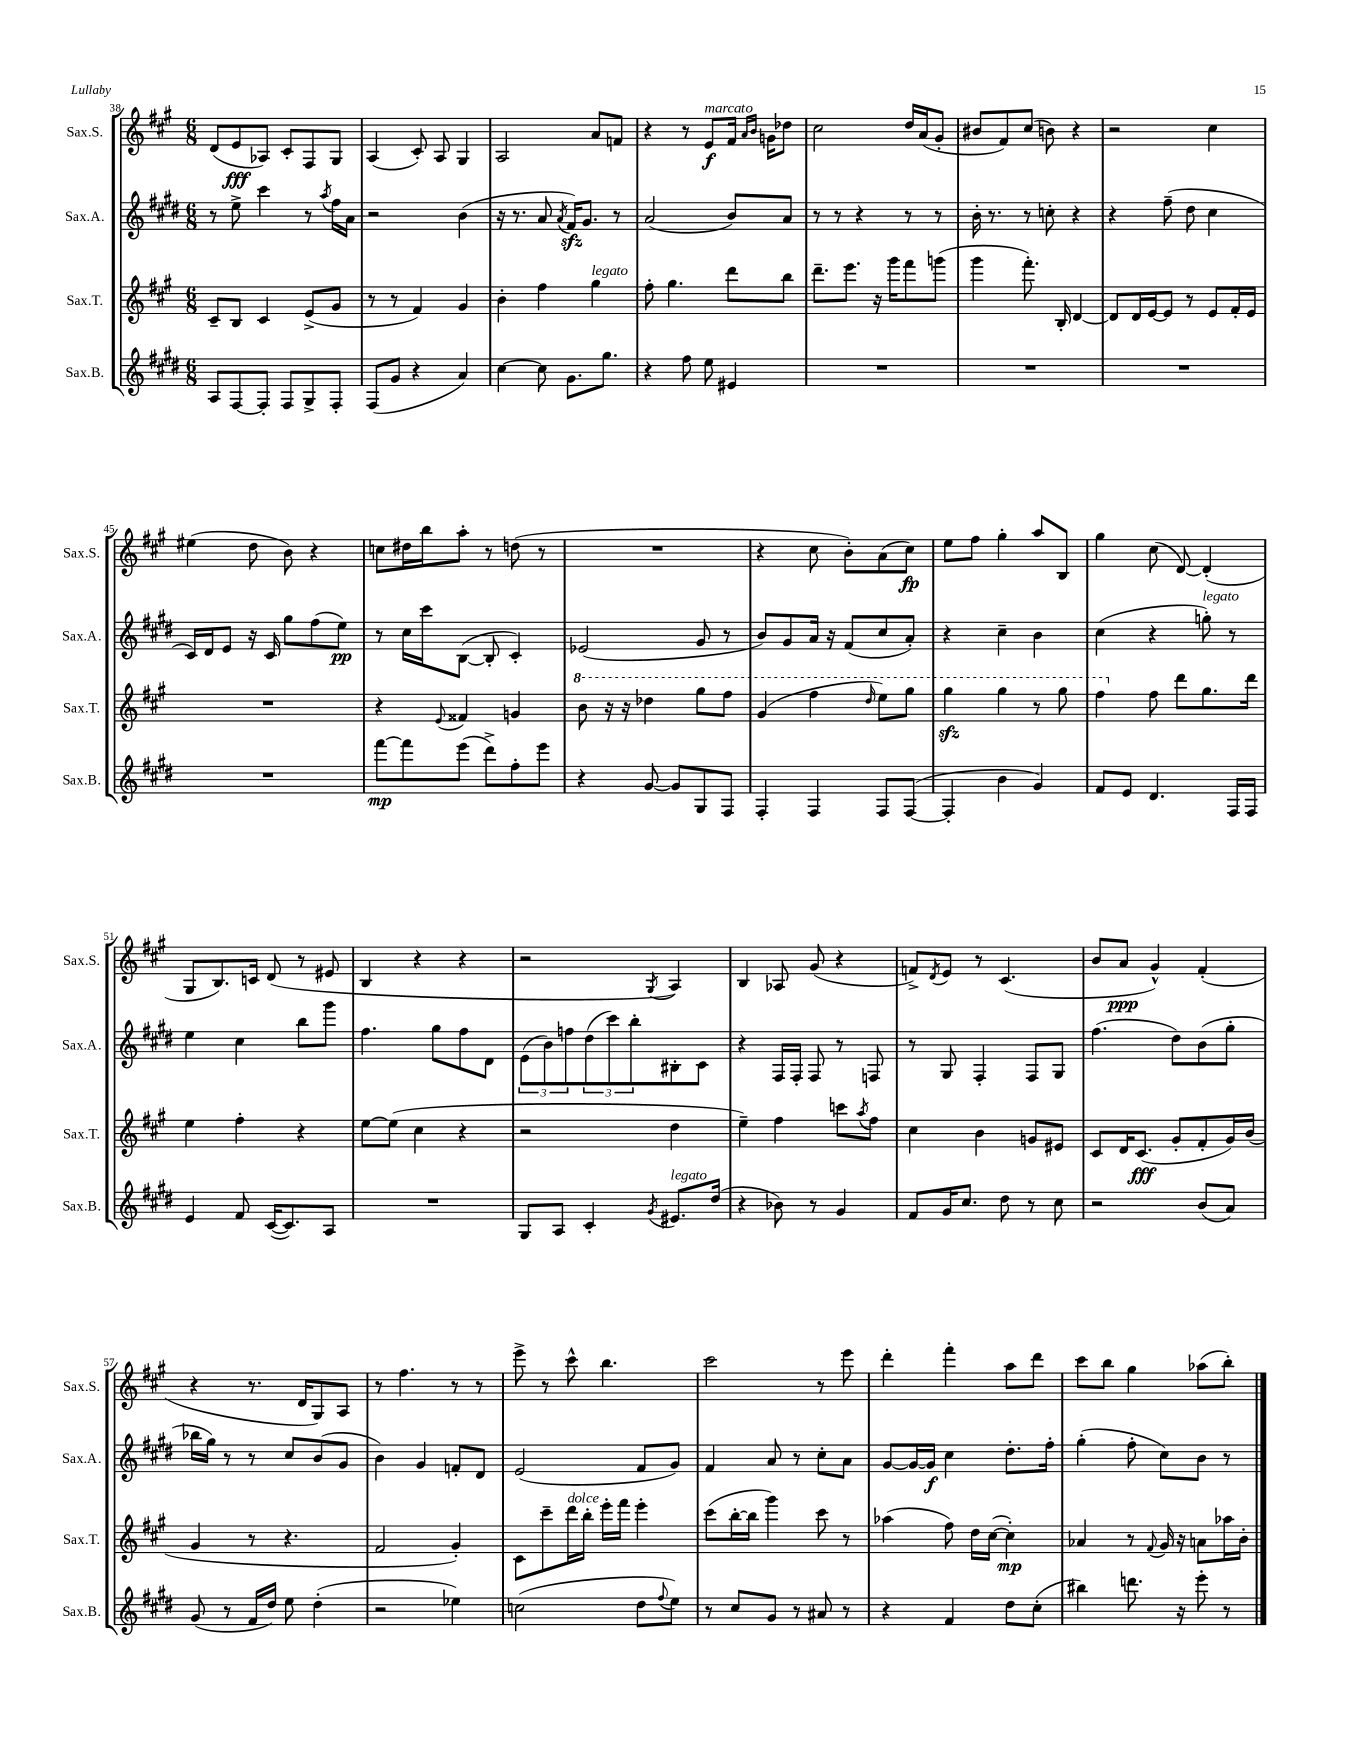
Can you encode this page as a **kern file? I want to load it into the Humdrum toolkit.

**kern	**kern	**kern	**kern
*staff4	*staff3	*staff2	*staff1
*clefG2	*clefG2	*clefG2	*clefG2
*k[f#c#g#d#]	*k[f#c#g#]	*k[f#c#g#d#]	*k[f#c#g#]
*M6/8	*M6/8	*M6/8	*M6/8
8A	8c#~	8r	(8d
[8F#	8B	8ee^	8e
8F#']	4c#	4ccc#	8A-)
8F#	.	.	8c#'
8G#^	(8e^	8r	8F#
.	.	8qaa	.
8F#'	8g#	16ff#	8G#
.	.	16a	.
=	=	=	=
(8F#	8r	2r	(4A
8g#	8r	.	.
4r	4f#)	.	8c#')
.	.	.	8A
4a)	4g#	(4b	4G#
=	=	=	=
[4cc#	4b'	16r	2A
.	.	8.r	.
8cc#]	4ff#	8a	.
.	.	8qa	.
8.g#	.	16f#)	.
.	.	8.g#	.
.	4gg#	.	8a
8.gg#	.	.	.
.	.	8r	8f
=	=	=	=
4r	8ff#'	(2a	4r
.	4.gg#	.	.
8ff#	.	.	8r
8ee	.	.	8e
4e#	8ddd	8b)	16f#
.	.	.	16qqa
.	.	.	16qqb
.	.	.	16g
.	8bb	8a	8dd-
=	=	=	=
2.r	8.ddd~	8r	2cc#
.	.	8r	.
.	8.eee	.	.
.	.	4r	.
.	16r	.	.
.	16ggg#	.	.
.	8fff#	8r	16dd
.	.	.	(16a
.	(8ggg	8r	8g#'
=	=	=	=
2.r	4ggg#	16b'	8b#
.	.	8.r	.
.	.	.	8f#)
.	8.fff#')	8r	(8cc#
.	.	8cc'	8b)
.	16B'	.	.
.	[4d	4r	4r
=	=	=	=
2.r	8d]	4r	2r
.	16d	.	.
.	[16e	.	.
.	8e]	(8ff#~	.
.	8r	8dd#	.
.	8e	4cc#	4cc#
.	16f#'	.	.
.	16e	.	.
=	=	=	=
2.r	2.r	16c#)	(4ee#
.	.	16d#	.
.	.	8e	.
.	.	16r	8dd
.	.	16c#	.
.	.	8gg#	8b)
.	.	(8ff#	4r
.	.	8ee)	.
=	=	=	=
[8fff#	4r	8r	8cc
8fff#]	.	16cc#	16dd#
.	.	16ccc#	16bb
.	8qqe	.	.
(8eee	4f##	([8B	8aa'
8ddd#^)	.	8B']	8r
8ff#'	4g	4c#')	(8dd
8eee	.	.	8r
=	=	=	=
4r	8bb	(2e-	2.r
.	16r	.	.
.	16r	.	.
[8g#	4ddd-	.	.
8g#]	.	.	.
8G#	8ggg#	8g#	.
8F#	8fff#	8r	.
=	=	=	=
4F#'	(4gg#	8b)	4r
.	.	8g#	.
4F#	4fff#	16a	8cc#
.	.	16r	.
.	.	(8f#	8b')
.	16qqddd	.	.
8F#	8eee)	8cc#	(8a
([8F#	8ggg#	8a')	8cc#)
=	=	=	=
4F#']	4ggg#	4r	8ee
.	.	.	8ff#
4b	4ggg#	4cc#~	4gg#'
4g#)	8r	4b	8aa
.	8ggg#	.	8B
=	=	=	=
8f#	4fff#	(4cc#	4gg#
8e	.	.	.
4.d#	8ff#	4r	(8cc#
.	8ddd	.	[8d)
.	8.gg#	8gg')	(4d']
16F#	.	8r	.
16F#	16ddd	.	.
=	=	=	=
4e	4ee	4ee	8G#
.	.	.	8.B)
8f#	4ff#'	4cc#	.
.	.	.	16c
([16c#	.	.	(8d
8.c#])	.	.	.
.	4r	8bb	8r
8A	.	8ggg#	8e#
=	=	=	=
2.r	[8ee	4.ff#	4B
.	(8ee]	.	.
.	4cc#	.	4r
.	.	8gg#	.
.	4r	8ff#	4r
.	.	8d#	.
=	=	=	=
8G#	2r	(12e	2r
.	.	12b)	.
8A	.	.	.
.	.	12ff	.
4c#'	.	(12dd#	.
.	.	12ccc#)	.
.	.	12bb'	.
8qg#	.	.	8qG#
8.e#	4dd	8B#'	4A)
.	.	8c#	.
(16dd#	.	.	.
=	=	=	=
4r	4ee~)	4r	4B
8b-)	4ff#	16F#	8A-
.	.	16F#'	.
8r	.	8F#	(8g#
4g#	8ccc	8r	4r
.	8qaa	.	.
.	8ff#	8F	.
=	=	=	=
8f#	4cc#	8r	8f^)
.	.	.	8qd
16g#	.	8G#	8e
8.cc#	.	.	.
.	4b	4F#'	8r
8dd#	.	.	(4.c#
8r	8g	8F#	.
8cc#	8e#	8G#	.
=	=	=	=
2r	8c#	(4.ff#	8b
.	16d	.	8a
.	(8.c#	.	.
.	.	.	4g#^^)
.	8g#'	8dd#)	.
(8b	8f#'	(8b	(4f#'
8a)	16g#)	8gg#'	.
.	(16b	.	.
=	=	=	=
(8g#	4g#	16bb-	4r
.	.	16gg#)	.
8r	.	8r	.
16f#	8r	8r	8.r
16dd#)	.	.	.
8ee	4.r	8cc#	.
.	.	.	16d
(4dd#'	.	(8b	8G#)
.	.	8g#	8A
=	=	=	=
2r	2f#	4b)	8r
.	.	.	4.ff#
.	.	4g#	.
4ee-)	4g#')	8f'	8r
.	.	8d#	8r
=	=	=	=
(2cc	8c#	(2e	8eee^
.	8ccc#~	.	8r
.	16ddd	.	8ccc#^^
.	16bb'	.	.
.	16eee'	.	4.bb
.	16fff#	.	.
8dd#	4eee'	8f#	.
8qqff#	.	.	.
8ee)	.	8g#)	.
=	=	=	=
8r	(8ccc#	4f#	2ccc#
8cc#	[16bb'	.	.
.	16bb]	.	.
8g#	4ggg#)	8a	.
8r	.	8r	.
8a#	8ccc#	8cc#'	8r
8r	8r	8a	8eee
=	=	=	=
4r	(4aa-	[8g#	4ddd'
.	.	16g#_	.
.	.	16g#]	.
4f#	8ff#)	4cc#	4fff#'
.	16dd	.	.
.	([16cc#	.	.
8dd#	4cc#'])	8.dd#'	8aa
(8cc#'	.	.	8ddd
.	.	16ff#'	.
=	=	=	=
4bb#)	4a-	(4gg#'	8ccc#
.	.	.	8bb
8.ddd	8r	8ff#'	4gg#
.	8qqf#	.	.
.	16g#	8cc#)	.
16r	16r	.	.
8eee'	8a	8b	(8aa-
8r	16aa-	8r	8bb')
.	16b'	.	.
==	==	==	==
*-	*-	*-	*-
